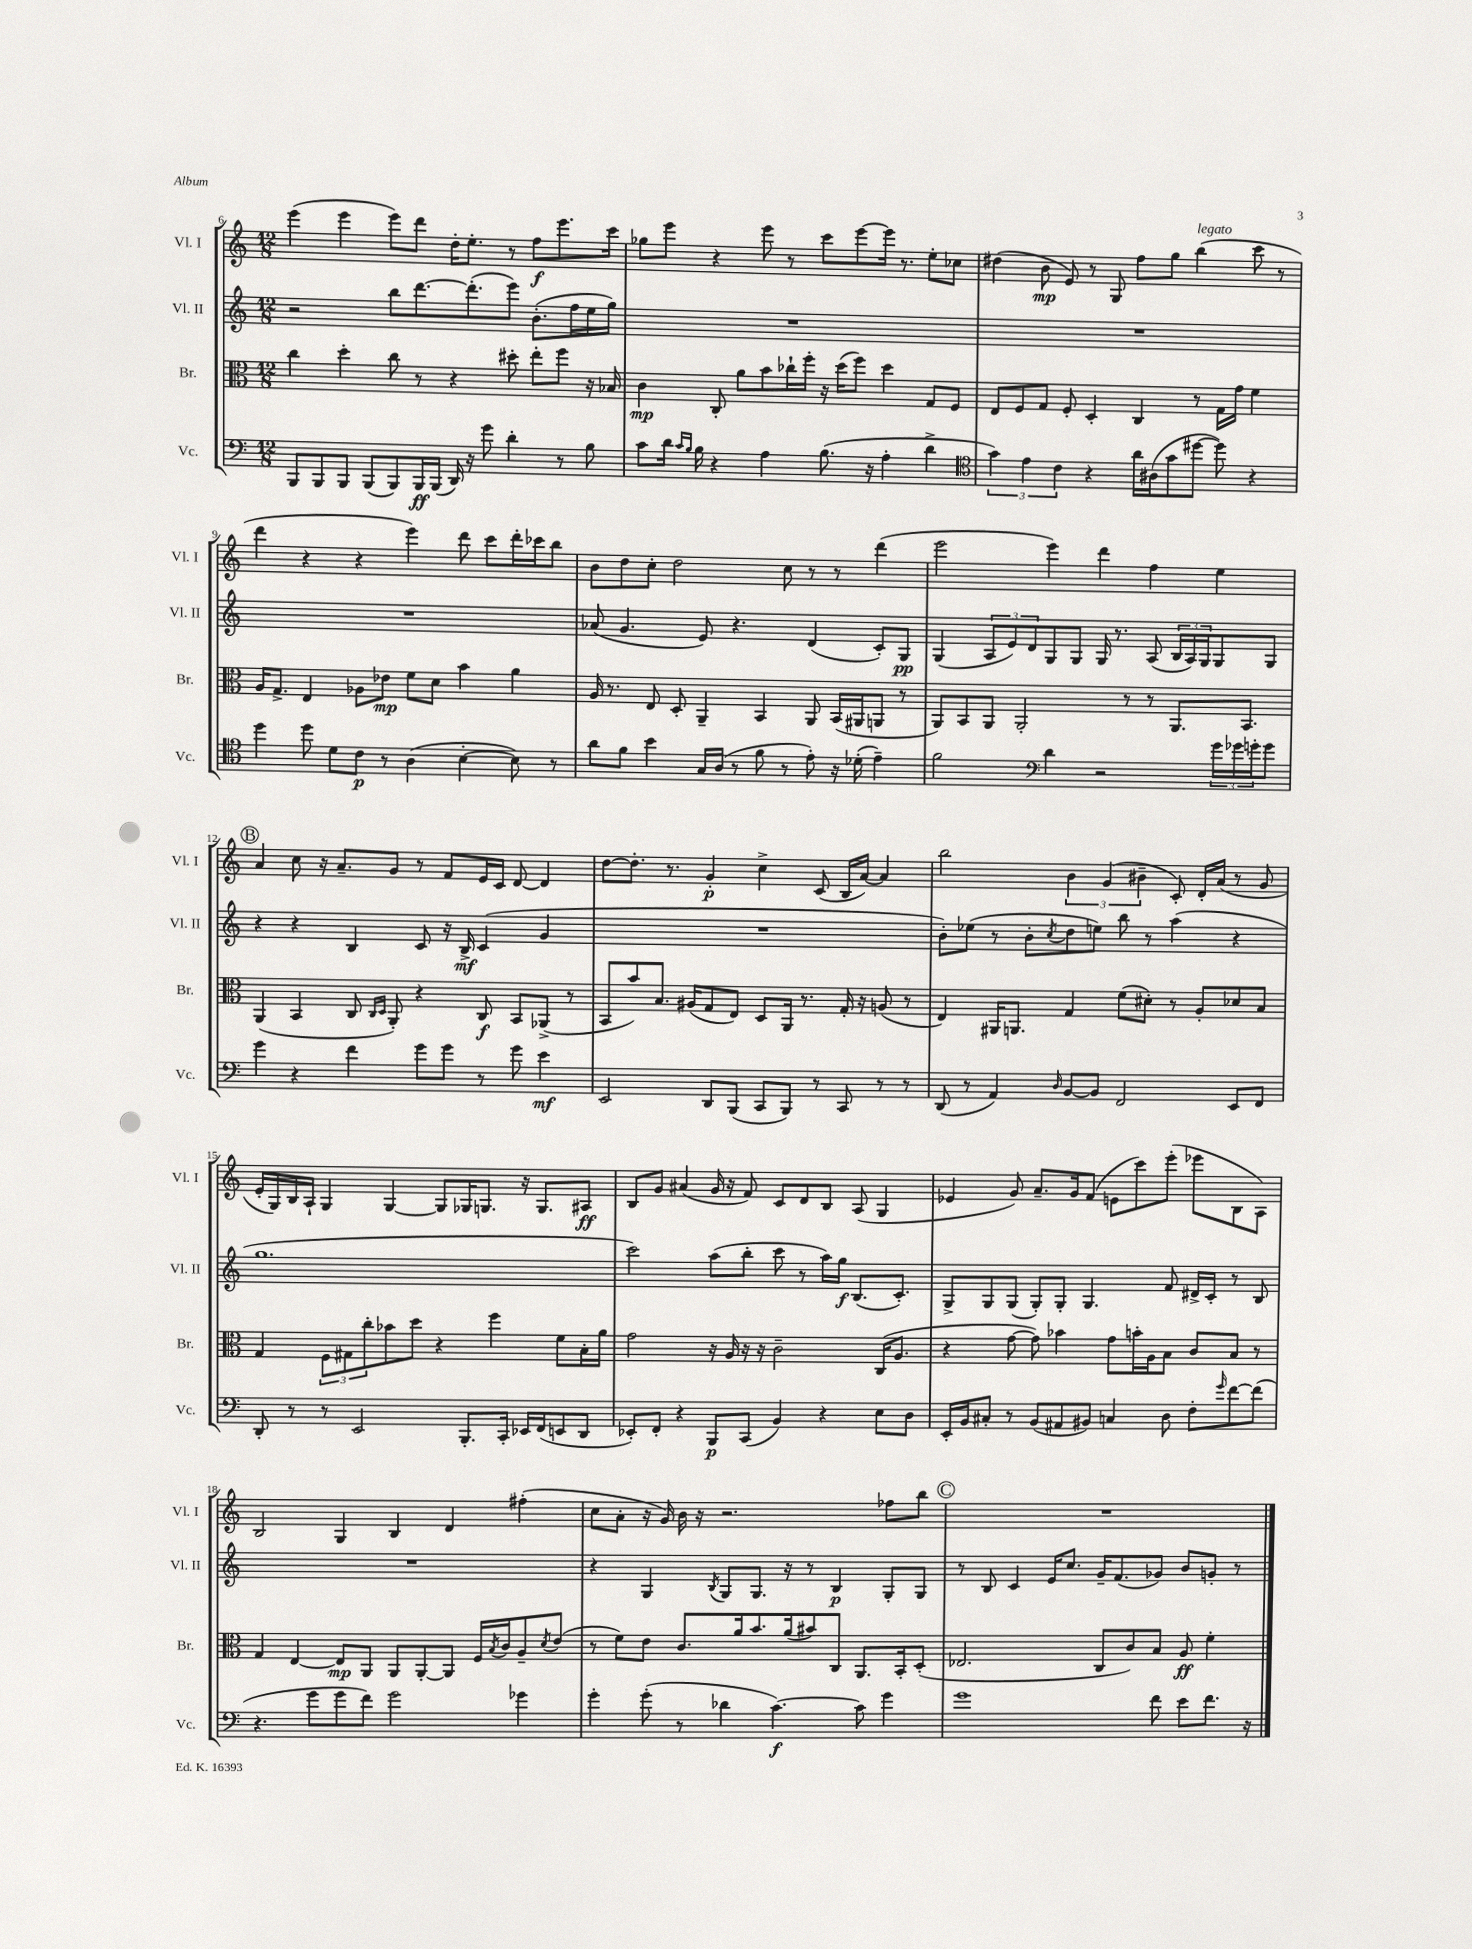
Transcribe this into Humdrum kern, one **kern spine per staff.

**kern	**kern	**kern	**kern
*staff4	*staff3	*staff2	*staff1
*clefF4	*clefC3	*clefG2	*clefG2
*k[]	*k[]	*k[]	*k[]
*M12/8	*M12/8	*M12/8	*M12/8
8BBB/L	4cc\	2r	(4eee\
8BBB/	.	.	.
8BBB/J	4dd'\	.	4eee\
(8BBB/L	.	.	.
8BBB/)	8cc\	8bb\L	8eee\L)
16BBB/L	8r	[8.ddd\	8ddd\J
(16BBB/JJ	.	.	.
16DD/)	4r	.	16dd'\LK
16r	.	(8.ddd'\]	8.ee'\J
8g\	.	.	.
4d'\	8dd#'\	8eee\J)	8r
.	8ee'\L	(8.b'\L	8ff\L
8r	8ff\J	.	8.eee\
.	.	16ff\L	.
8B\	16r	16ee\	.
.	16B-/	16gg\JJ)	16ccc\Jk
=	=	=	=
8c\L	4c\	1.r	8gg-\L
16d\Jk	.	.	8eee\J
16qqc/LL	.	.	.
16qqB/JJ	.	.	.
16B\	.	.	.
4r	8C'/	.	4r
.	8a\L	.	.
4A\	8b\	.	8eee\
.	16cc-`\L	.	8r
.	16ff'\JJ	.	.
(8.B\	16r	.	8ccc\L
.	(16dd\LK	.	.
.	8ff\J)	.	[8eee\
16r	.	.	.
4A'\	4dd\	.	16eee\]Jk
.	.	.	8.r
4d^\	8G/L	.	8ee'\L
.	8F/J	.	8cc-\J
=	=	=	=
*clefC4	*	*	*
6g\)	8E/L	1.r	(4dd#\
.	8F/	.	.
6e\	.	.	.
.	8G/J	.	8b\
6c\	.	.	.
.	8F'/	.	8e/)
4r	4D'/	.	8r
.	.	.	8G/
16a\LL	4C/	.	8ff\L
(16A#\J	.	.	.
8g\	.	.	8gg\J
[8dd#\J	8r	.	(4bb\
8dd#\])	16G\LL	.	.
.	16g\JJ	.	.
4r	4f\	.	8ccc\
.	.	.	8r
=	=	=	=
4dd\	16A/LK	1.r	4ddd\
.	8.G^/J	.	.
8dd\	4E/	.	4r
8d\L	.	.	.
8c\J	8A-\L	.	4r
8r	8e-\J	.	.
(4A\	8f\L	.	4eee\)
.	8d\J	.	.
[4B'\	4b\	.	8ddd\
.	.	.	8ccc\L
8B\])	4a\	.	16ddd'\L
.	.	.	16ccc-\J
8r	.	.	8bb\J
=	=	=	=
8a\L	16A/	(8a-/	8b\L
.	8.r	.	.
8f\J	.	4.g/	8dd\
4b\	8E/	.	8cc'\J
.	8D'/	.	2dd\
16G/LL	4AA~/	8e/)	.
(16A/JJ	.	.	.
8r	.	4.r	.
8f\	4BB/	.	.
8r	.	.	8cc\
8e'\)	8AA/	(4d/	8r
16r	(16BB/LL	.	8r
(16d-'\	16AA#/J	.	.
4e~\)	8AA/J	8c'/L)	(4ddd\
.	8r	8G/J	.
=	=	=	=
2f\	8AA/L)	(4G/	2eee\
.	8BB/	.	.
.	8AA/J	12A/L	.
.	.	12e/)	.
.	2AA'/	.	.
.	.	12d/	.
*clefF4	*	*	*
4d\	.	8G/	4eee\)
.	.	8G/J	.
2r	.	16G/	4ddd\
.	.	8.r	.
.	8r	.	.
.	8r	(8A/	4ff\
.	8.AA/L	24B/LL	.
.	.	24A/)	.
.	.	24G/J	.
24g\LL	.	8G/	4ee\
24g-\	.	.	.
.	8.BB/J	.	.
24g'\J	.	.	.
8g\J	.	8G/J	.
=	=	=	=
4g\	(4AA/	4r	4a/
4r	4BB/	4r	8cc\
.	.	.	16r
.	.	.	8.a~/L
4f\	8C/	4B/	.
.	16qqC/LL	.	.
.	16qqD/JJ	.	.
.	8AA'/)	.	8g/J
8g\L	4r	8c/	8r
8g\J	.	16r	8f/L
.	.	16B^/	.
8r	8C/	(4c/	16e/L
.	.	.	16c/JJ
8g\	8BB/L	.	[8d/
4e\	(8AA-^/J	4g/	4d/]
.	8r	.	.
=	=	=	=
2EE/	8BB/L	1.r	[8dd\L
.	8b/)	.	8.dd'\]J
.	8.B/J	.	.
.	.	.	8.r
.	(16A#/LK	.	.
8DD/L	8G/	.	4g'/
(8BBB/J	8E/J)	.	.
8CC/L	8D/L	.	4cc^\
8BBB/J)	16AA/Jk	.	.
.	8.r	.	.
8r	.	.	(8c/
8CC/	16G'/	.	16B/LL
.	16r	.	[16a/JJ)
8r	(8A/	.	4a/]
8r	8r	.	.
=	=	=	=
(8DD/	4E/)	8b'\L)	2bb\
8r	.	(8ee-\J	.
4AA/)	16AA#/LK	8r	.
.	8.AA/J	.	.
.	.	8b'\L	.
16qqD/	.	8qcc/	.
[8BB/L	4G/	8dd\	6b\
8BB/]J	.	8ee\J)	.
.	.	.	(6g/
2FF/	(8f\L	8bb\	.
.	.	.	6b#~\
.	8d#'\J)	8r	.
.	8r	(4aa\	8c'/)
.	8A'/L	.	16d'/LL
.	.	.	(16a/JJ
8EE/L	8d-/	4r	8r
8FF/J	8B/J	.	8g/
=	=	=	=
8DD'/	4G/	1.gg	16e'/LL
.	.	.	16G/)
8r	.	.	16B/
.	.	.	16A`/JJ
8r	12F\L	.	4G/
.	12G#\	.	.
2EE/	.	.	.
.	12cc'\	.	.
.	8b-\	.	[4G/
.	8dd\J	.	.
.	4r	.	8G/]L
8.BBB'/L	.	.	16G-/K
.	.	.	8.G/J
.	4ff\	.	.
16CC'/Jk	.	.	.
16EE-/LL	.	.	16r
(16FF/J	.	.	8.G/L
8EE/	8f\L	.	.
8DD/J	16B'\L	.	8A#/J
.	16a\JJ	.	.
=	=	=	=
8EE-'/L)	2g\	2ccc\)	8B/L
8FF'/J	.	.	8g/J
4r	.	.	(4a#/
8BBB/L	16r	(8aa\L	16g/
.	16A/	.	16r
(8CC/J	16r	8bb'\J	8f/)
.	16r	.	.
4BB/)	2c~\	8ccc\	8c/L
.	.	8r	8d/
4r	.	16aa\LL)	8B/J
.	.	16gg\JJ	.
.	.	(8.B/L	(8A/
8E\L	(16C/LK	.	4G/
.	8.A/J	8.c'/J)	.
8D\J	.	.	.
=	=	=	=
16EE'/LL	4r	8G^/L	4e-/
16BB/J	.	.	.
8C#'/J	.	8G/	.
8r	[8g\	(8G/J	8g/)
(8BB/L	8g\])	8G'/L)	8.a~/L
8AA#/	4b-\	8G'/J	.
.	.	.	16g/k
8BB#/J)	.	4.G/	(8f/J
4C/	8g\L	.	8e\L
.	16b'\L	.	8ccc\)
.	16A\J	.	.
8D\	8B\J	8f/	(8eee'\J
8F'\L	8c/L	16d#^/LL	8eee-\L
.	.	16c'/JJ	.
16qqg/	.	.	.
[8f\	8B/J	8r	8B\
(8f\]J	8r	8B/	8A\J)
=	=	=	=
4.r	4G/	1.r	2B/
.	[4E/	.	.
8g\L	.	.	.
8g\	8E/]L	.	4G/
8f\J)	8AA/J	.	.
2g\	8AA/L	.	4B/
.	[8AA'/	.	.
.	8AA/]J	.	4d/
.	16F/LL	.	.
.	8qB/	.	.
.	16c/J	.	.
4g-\	8A~/	.	(4ff#'\
.	8qd/	.	.
.	(8e/J	.	.
=	=	=	=
4g'\	8r	4r	8cc\L
.	8f\L)	.	8a'\J
(8g'\	8e\J	4G/	16r
.	.	.	16g/)
8r	8.c/L	.	16b\
.	.	.	16r
.	.	8qB/	.
4d-\	.	8G/L	2.r
.	16a/k	.	.
.	8.b/	8.G/J	.
[4.c\)	.	.	.
.	(16a/k	16r	.
.	8b#/)	8r	.
.	8C/J	4B/	.
8c\]	8.AA/L	.	.
4g\	.	8G'/L	8ff-\L
.	16BB'/k	.	.
.	(8D'/J	8G/J	8bb\J
=	=	=	=
1g	2.E-/	8r	1.r
.	.	8B/	.
.	.	4c/	.
.	.	16e/LK	.
.	.	8.cc/J	.
.	8C/L	16g~/LK	.
.	.	(8.f/	.
.	8c/)	.	.
8f\	8B/J	8g-/J)	.
8e\L	8A/	8b/L	.
8.f\J	4f'\	8g'/J	.
.	.	8r	.
16r	.	.	.
==	==	==	==
*-	*-	*-	*-
